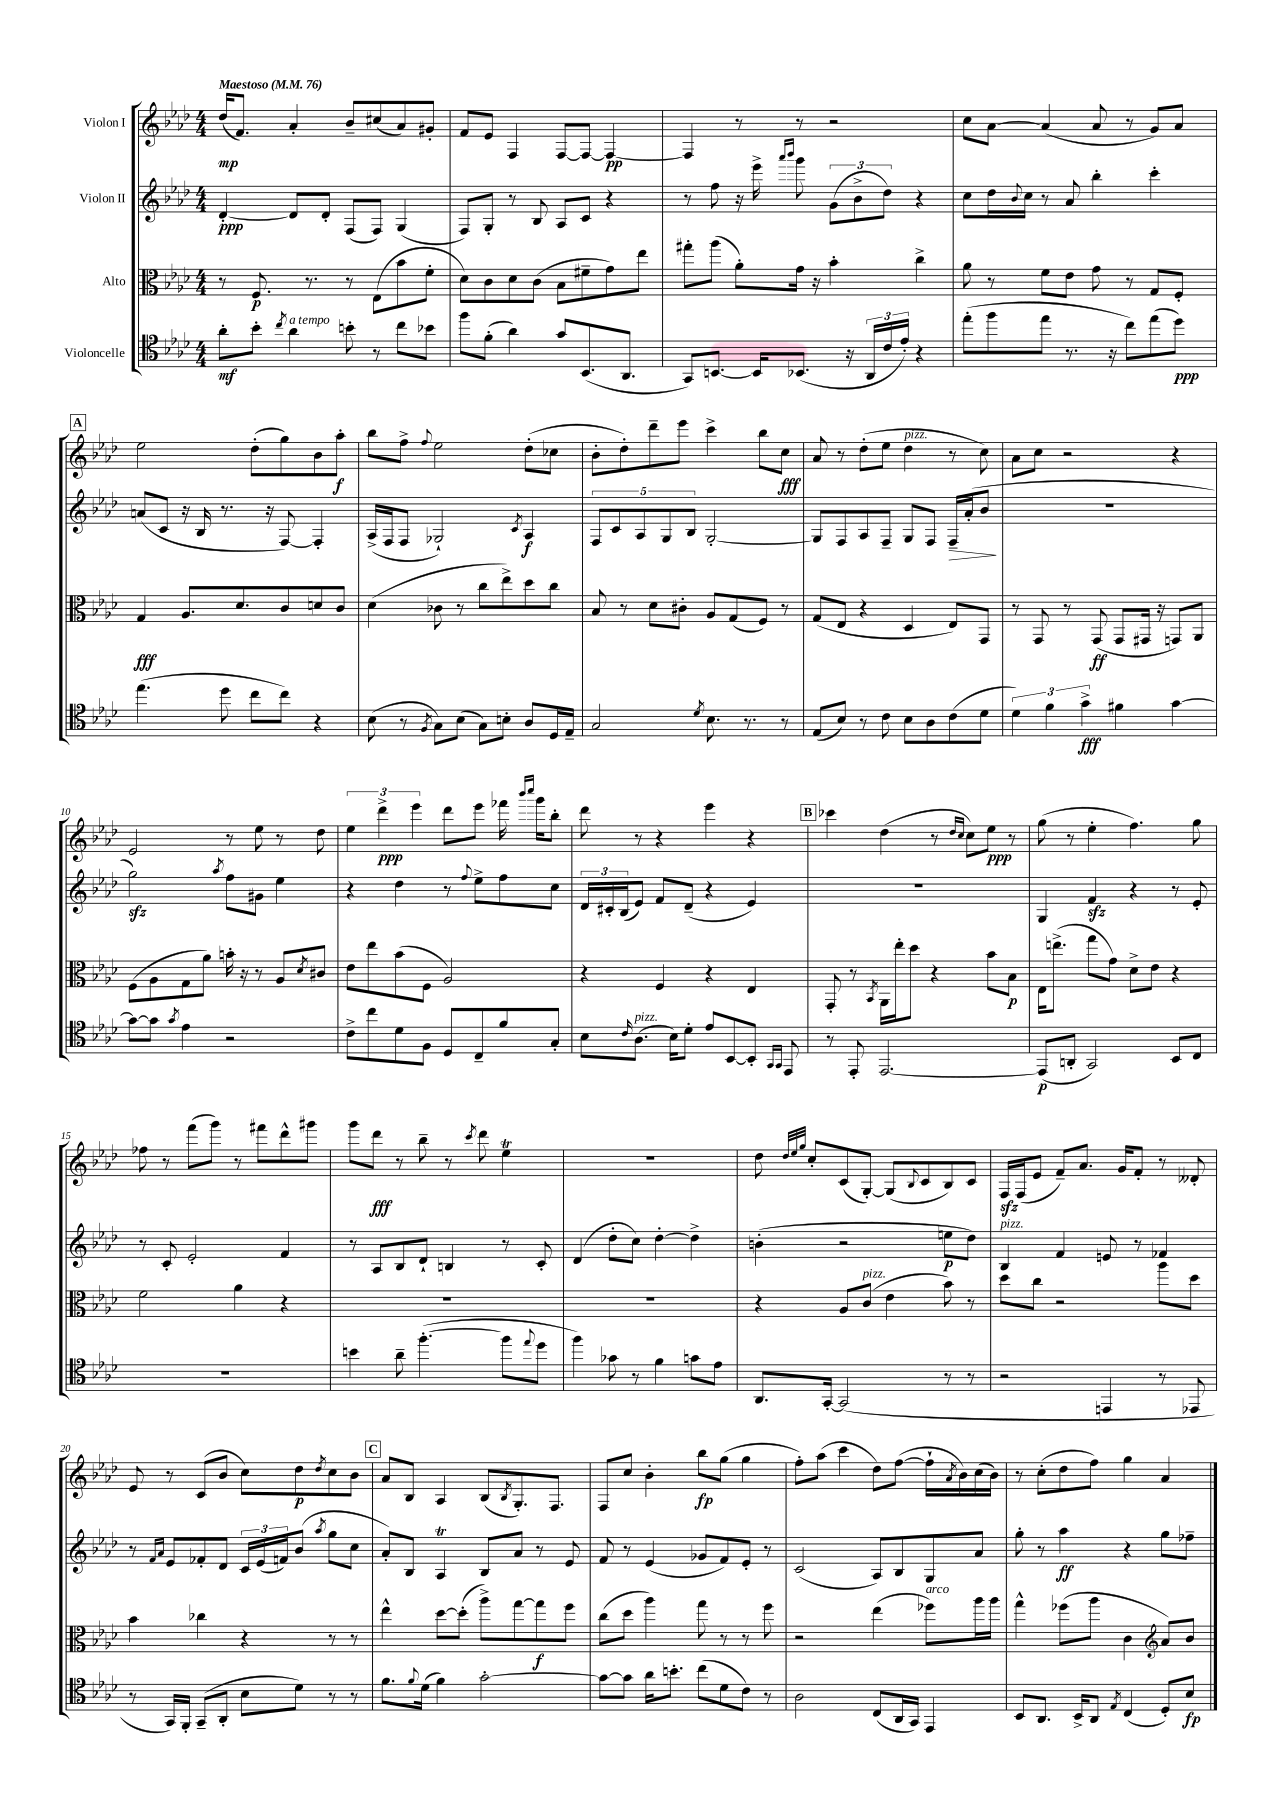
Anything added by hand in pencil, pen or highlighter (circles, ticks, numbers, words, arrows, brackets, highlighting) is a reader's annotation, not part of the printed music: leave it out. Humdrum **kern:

**kern	**dynam	**kern	**dynam	**kern	**dynam	**kern	**dynam
*part4	*part4	*part3	*part3	*part2	*part2	*part1	*part1
*staff4	*staff4	*staff3	*staff3	*staff2	*staff2	*staff1	*staff1
*I"Violoncelle	*	*I"Alto	*	*I"Violon II	*	*I"Violon I	*
*clefC4	*	*clefC3	*	*clefG2	*	*clefG2	*
*k[b-e-a-d-]	*	*k[b-e-a-d-]	*	*k[b-e-a-d-]	*	*k[b-e-a-d-]	*
*M4/4	*	*M4/4	*	*M4/4	*	*M4/4	*
*MM76	*	*MM76	*	*MM76	*	*MM76	*
=1	=1	=1	=1	=1	=1	=1	=1
!	!	!	!	!	!	!LO:TX:a:B:t=Maestoso	!
8a-'\L	mf	8r	.	[4d-'/	ppp	(16dd-/KL	mp
.	.	.	.	.	.	8.f/J)	.
8b-'\J	.	8.F/	p	.	.	.	.
8qcc/	.	.	.	.	.	.	.
!LO:TX:a:i:t=a tempo	!	!	!	!	!	!	!
4a-\	.	.	.	8d-/L]	.	4a-'/	.
.	.	8.r	.	.	.	.	.
.	.	.	.	8d-'/J	.	.	.
8bn'\	.	8r	.	(8F/L	.	8b-~/L	.
8r	.	(8E-\L	.	8F/J)	.	(8cc#X/	.
8cc\L	.	8b-\	.	(4G/	.	8a-/)	.
8b-X\J	.	8f'\J	.	.	.	8g#X'/J	.
=2	=2	=2	=2	=2	=2	=2	=2
8ff\L	.	8d-\L)	.	8F/L)	.	8f/L	.
(8f'\J	.	8c\	.	8G'/J	.	8e-/J	.
4a-\)	.	8d-\	.	8r	.	4F/	.
.	.	(8c\J	.	8B-/	.	.	.
8g/L	.	8B-\L	.	8A-/L	.	[8F/L	.
(8.BB-/	.	8f#X~\	.	8c/J	.	8F/J_	.
.	.	8g\)	.	4r	.	4F/_	pp
8.AA-/J	.	.	.	.	.	.	.
.	.	8ee-\J	.	.	.	.	.
=3	=3	=3	=3	=3	=3	=3	=3
8GG/L)	.	8gg#X'\L	.	8r	.	4F/]	.
[8.BBn/J	.	(8aa-\J	.	8ff\	.	.	.
.	.	8a-'\L)	.	16r	.	8r	.
16BB/KL]	.	.	.	16eee-^\	.	.	.
.	.	.	.	16qqaaa-/LL	.	.	.
.	.	.	.	16qqbbb-/JJ	.	.	.
(8.BB-X/J	.	16g\Jk	.	8ggg\	.	8r	.
.	.	16r	.	.	.	.	.
.	.	4b-'\	.	(12g\L	.	2r	.
16r	.	.	.	.	.	.	.
.	.	.	.	12b-^\	.	.	.
24AA-/LL	.	.	.	.	.	.	.
24c/	.	.	.	12dd-\J)	.	.	.
24e-'/JJ)	.	.	.	.	.	.	.
4r	.	4cc^\	.	4r	.	.	.
=4	=4	=4	=4	=4	=4	=4	=4
(8ee-'\L	.	8a-\	.	8cc\L	.	8cc\L	.
8ff\	.	8r	.	16dd-\L	.	[8a-\J	.
.	.	.	.	8qqb-/	.	.	.
.	.	.	.	16cc\JJ	.	.	.
8ee-\J	.	8f\L	.	8r	.	(4a-/]	.
8.r	.	8e-\J	.	8a-/	.	.	.
.	.	8g\	.	4bb-'\	.	8a-/	.
16r	.	.	.	.	.	.	.
8cc\L)	.	8r	.	.	.	8r	.
(8ee-\	.	8G/L	.	4ccc'\	.	8g/L)	.
8dd-\J)	ppp	8F'/J	.	.	.	8a-/J	.
!!LO:LB:g=z
!!LO:REH:place=s1:t=A
=5	=5	=5	=5	=5	=5	=5	=5
(4.ee-\	.	4G/	fff	(8an/L	.	2ee-\	.
.	.	.	.	8c/J	.	.	.
.	.	8.A-/L	.	16r	.	.	.
.	.	.	.	16B-/	.	.	.
8dd-\	.	.	.	8.r	.	.	.
.	.	8.d-/	.	.	.	.	.
8cc\L	.	.	.	.	.	(8dd-'\L	.
.	.	.	.	16r	.	.	.
8cc\J)	.	8c/	.	[8F/)	.	8gg\)	.
4r	.	8dn/	.	4F'/]	.	8b-\	.
.	.	8c/J	.	.	.	8aa-'\J	f
=6	=6	=6	=6	=6	=6	=6	=6
(8B-\	.	(4d-\	.	(16A-^/LL	.	8bb-\L	.
.	.	.	.	16F/J	.	.	.
8r	.	.	.	8F/J	.	8ff^\J	.
8qF/	.	.	.	.	.	8qqff/	.
8G\L)	.	8c-X\	.	2G-X`/)	.	2ee-\	.
(8B-\J	.	8r	.	.	.	.	.
8G\L)	.	8cc\L	.	.	.	.	.
8Bn'\J	.	8ee-^\)	.	.	.	.	.
.	.	.	.	8qc/	.	.	.
8A-/L	.	8dd-\	.	4A-/	f	(8dd-'\L	.
16D-/L	.	8cc\J	.	.	.	8cc-X\J	.
16E-~/JJ	.	.	.	.	.	.	.
=7	=7	=7	=7	=7	=7	=7	=7
2G/	.	8B-/	.	10F/L	.	8b-'\L	.
.	.	.	.	10c/	.	.	.
.	.	8r	.	.	.	8dd-'\)	.
.	.	.	.	10A-/	.	.	.
.	.	8d-\L	.	.	.	8ddd-~\	.
.	.	.	.	10G/	.	.	.
.	.	8c#X'\J	.	.	.	8eee-\J	.
.	.	.	.	10B-/J	.	.	.
8qd-/	.	.	.	.	.	.	.
8.B-\	.	8A-/L	.	[2G'/	.	4ccc^\	.
.	.	(8G/	.	.	.	.	.
8.r	.	.	.	.	.	.	.
.	.	8F/J)	.	.	.	8bb-\L	.
8r	.	8r	.	.	.	8cc\J	fff
=8	=8	=8	=8	=8	=8	=8	=8
(8E-/L	.	(8G/L	.	8G/L]	.	8a-/	.
8B-/J)	.	8E-/J	.	8F/	.	8r	.
8r	.	4r	.	8A-/	.	(8dd-'\L	.
8c\	.	.	.	8F~/J	.	8ee-\J	.
!	!	!	!	!	!	!LO:TX:a:i:t=pizz.	!
8B-\L	.	4D-/	.	8G/L	.	4dd-\	.
8A-\	.	.	.	8F/J	.	.	.
!	!	!	!	!	!LO:HP:b	!	!
(8c\	.	8E-/L)	.	16F~/LL	>	8r	.
.	.	.	.	(16a-'/J	.	.	.
8d-\J	.	8GG/J	.	8b-/J	.	8cc\)	.
.	.	.	.	.	]	.	.
=9	=9	=9	=9	=9	=9	=9	=9
6d-\)	.	8r	.	1r	.	8a-\L	.
.	.	8GG/	.	.	.	8cc\J	.
6f\	.	.	.	.	.	.	.
.	.	8r	.	.	.	2r	.
6g^\	fff	.	.	.	.	.	.
.	.	(8GG/	ff	.	.	.	.
4f#X\	.	8GG/L	.	.	.	.	.
.	.	16GG#X/Jk	.	.	.	.	.
.	.	16r	.	.	.	.	.
[4g\	.	8GGn/L)	.	.	.	4r	.
.	.	8AA-/J	.	.	.	.	.
!!LO:LB:g=z
=10	=10	=10	=10	=10	=10	=10	=10
8g\L_	.	(8F\L	.	2ggzz\)	.	2e-/	.
8g\J]	.	8A-\	.	.	.	.	.
8qg/	.	.	.	.	.	.	.
4e-\	.	8G\	.	.	.	.	.
.	.	8a-\J)	.	.	.	.	.
.	.	.	.	8qaa-/	.	.	.
2r	.	16bn'\	.	8ff\L	.	8r	.
.	.	16r	.	.	.	.	.
.	.	8r	.	8g#X\J	.	8ee-\	.
.	.	8A-/L	.	4ee-\	.	8r	.
.	.	8qd-/	.	.	.	.	.
.	.	8c#X/J	.	.	.	8dd-\	.
=11	=11	=11	=11	=11	=11	=11	=11
8c^\L	.	8e-\L	.	4r	.	6ee-\	.
8cc\	.	8ee-\	.	.	.	.	.
.	.	.	.	.	.	6ddd-^\	ppp
8d-\	.	(8b-\	.	4dd-\	.	.	.
.	.	.	.	.	.	6eee-\	.
8F\J	.	8F\J	.	.	.	.	.
8D-/L	.	2A-/)	.	8r	.	8ddd-\L	.
.	.	.	.	8qqff/	.	.	.
8C~/	.	.	.	8ee-^\L	.	8eee-\J	.
8f/	.	.	.	8ff\	.	16fff-X\	.
.	.	.	.	.	.	16qqbbb-/LL	.
.	.	.	.	.	.	16qqcccc/JJ	.
.	.	.	.	.	.	16ggg\KL	.
8G'/J	.	.	.	8cc\J	.	8bb-'\J	.
=12	=12	=12	=12	=12	=12	=12	=12
8B-\L	.	4r	.	24d-/LL	.	8ddd-\	.
.	.	.	.	24c#X'/	.	.	.
.	.	.	.	(24B-/J	.	.	.
16qqc/	.	.	.	.	.	.	.
!LO:TX:a:i:t=pizz.	!	!	!	!	!	!	!
(8.A-\J	.	.	.	8e-/J)	.	8r	.
.	.	4F/	.	8f/L	.	4r	.
16B-\KL)	.	.	.	.	.	.	.
8d-'\J	.	.	.	(8d-~/J	.	.	.
8e-/L	.	4r	.	4r	.	4eee-\	.
[8BB-/	.	.	.	.	.	.	.
8BB-'/J]	.	4E-/	.	4e-/)	.	4r	.
16qqGG/LL	.	.	.	.	.	.	.
16qqGG/JJ	.	.	.	.	.	.	.
8EE-/	.	.	.	.	.	.	.
!!LO:REH:place=s1:t=B
=13	=13	=13	=13	=13	=13	=13	=13
8r	.	8GG'/	.	1r	.	4ccc-X\	.
8EE-'/	.	8r	.	.	.	.	.
.	.	8qBB-/	.	.	.	.	.
[2.EE-/	.	16AA-\LL	.	.	.	(4dd-\	.
.	.	16ee-'\J	.	.	.	.	.
.	.	8dd-\J	.	.	.	.	.
.	.	4r	.	.	.	8r	.
.	.	.	.	.	.	16qqdd-/LL	.
.	.	.	.	.	.	16qqcc/JJ	.
.	.	.	.	.	.	8cc\L)	.
.	.	8b-\L	.	.	.	8ee-\J	ppp
.	.	8B-\J	p	.	.	8r	.
=14	=14	=14	=14	=14	=14	=14	=14
(8EE-/L]	p	16E-\KL	.	4G/	.	(8gg\	.
.	.	(8.een^\J	.	.	.	.	.
8AAn'/J	.	.	.	.	.	8r	.
2GG/)	.	8gg\L	.	4fzz/	.	4ee-'\	.
.	.	8g\J)	.	.	.	.	.
.	.	8d-^\L	.	4r	.	4.ff\)	.
.	.	8e-\J	.	.	.	.	.
8BB-/L	.	4r	.	8r	.	.	.
8C/J	.	.	.	8e-'/	.	8gg\	.
!!LO:LB:g=z
=15	=15	=15	=15	=15	=15	=15	=15
1r	.	2f\	.	8r	.	8ff-X\	.
.	.	.	.	8c'/	.	8r	.
.	.	.	.	2e-'/	.	(8fff\L	.
.	.	.	.	.	.	8ggg\J)	.
.	.	4a-\	.	.	.	8r	.
.	.	.	.	.	.	8fff#X\L	.
.	.	4r	.	4f/	.	8ddd-^^\	.
.	.	.	.	.	.	8ggg#X\J	.
=16	=16	=16	=16	=16	=16	=16	=16
4bn\	.	1r	.	8r	.	8ggg\L	.
.	.	.	.	8A-/L	.	8ddd-\J	fff
8a-~\	.	.	.	8B-/	.	8r	.
([4.ff'\	.	.	.	8d-`/J	.	8bb-~\	.
.	.	.	.	4Bn/	.	8r	.
.	.	.	.	.	.	8qccc/	.
.	.	.	.	.	.	8ddd-\	.
8ff\L]	.	.	.	8r	.	4ee-T\	.
8qqee-/	.	.	.	.	.	.	.
8dd-\J	.	.	.	8c'/	.	.	.
=17	=17	=17	=17	=17	=17	=17	=17
4ff\)	.	1r	.	(4d-/	.	1r	.
8g-X\	.	.	.	8dd-'\L	.	.	.
8r	.	.	.	8cc\J)	.	.	.
4f\	.	.	.	[4dd-'\	.	.	.
8gn\L	.	.	.	4dd-^\]	.	.	.
8e-\J	.	.	.	.	.	.	.
=18	=18	=18	=18	=18	=18	=18	=18
8.AA-/L	.	4r	.	(4bn'\	.	8dd-\	.
.	.	.	.	.	.	32qqdd-/LLL	.
.	.	.	.	.	.	32qqee-/	.
.	.	.	.	.	.	32qqgg/JJJ	.
.	.	.	.	.	.	8cc'/L	.
[16GG'/Jk	.	.	.	.	.	.	.
(2GG/]	.	8A-/L	.	2r	.	(8c/	.
!	!	!LO:TX:a:i:t=pizz.	!	!	!	!	!
.	.	(8c/J	.	.	.	[8G'/J)	.
.	.	4e-\	.	.	.	(8G/L]	.
.	.	.	.	.	.	8qqB-/	.
.	.	.	.	.	.	8c/	.
8r	.	8b-\)	.	8een\L	p	8B-/)	.
8r	.	8r	.	8dd-\J)	.	8c/J	.
=19	=19	=19	=19	=19	=19	=19	=19
!	!	!	!	!LO:TX:a:i:t=pizz.	!	!	!
2r	.	8dd-\L	.	4B-/	.	16Fzz/LL	.
.	.	.	.	.	.	(16F/J	.
.	.	8cc\J	.	.	.	8e-/J	.
.	.	2r	.	4f/	.	8f~/L)	.
.	.	.	.	.	.	8.a-/J	.
4EEn/	.	.	.	8en/	.	.	.
.	.	.	.	.	.	16g/KL	.
.	.	.	.	8r	.	8f'/J	.
8r	.	8aa-\L	.	4f-X/	.	8r	.
8EE-X/	.	8dd-\J	.	.	.	8d--X'/	.
!!LO:LB:g=z
=20	=20	=20	=20	=20	=20	=20	=20
8r	.	4b-\	.	8r	.	8e-/	.
.	.	.	.	16qqf/LL	.	.	.
.	.	.	.	16qqa-/JJ	.	.	.
16GG/LL)	.	.	.	8e-/L	.	8r	.
16FF'/JJ	.	.	.	.	.	.	.
(8GG~/L	.	4cc-X\	.	8f-X'/	.	(8c/L	.
8AA-'/J	.	.	.	8d-/J	.	8b-/J	.
8B-\L	.	4r	.	24c/LL	.	8cc\L)	.
.	.	.	.	(24e-/	.	.	.
.	.	.	.	24fn/J)	.	.	.
8d-\J)	.	.	.	(8b-/J	.	8dd-\	p
.	.	.	.	8qaa-/	.	8qdd-/	.
8r	.	8r	.	8gg\L	.	8cc\	.
8r	.	8r	.	8cc\J	.	8b-\J	.
!!LO:REH:place=s1:t=C
=21	=21	=21	=21	=21	=21	=21	=21
8.f\L	.	4ee-^^\	.	8a-'/L)	.	8a-/L	.
.	.	.	.	8B-/J	.	8B-/J	.
8qqf/	.	.	.	.	.	.	.
(16d-\Jk	.	.	.	.	.	.	.
4f\)	.	[8dd-\L	.	4A-T/	.	4A-/	.
.	.	(8dd-'\J]	.	.	.	.	.
[2g'\	.	8aa-^\L)	.	8B-/L	.	(8B-/L	.
.	.	.	.	.	.	8qB-/	.
.	.	[8gg\	.	8a-/J	.	8.G'/)	.
.	.	8gg\]	f	8r	.	.	.
.	.	.	.	.	.	8.F/J	.
.	.	8ff\J	.	8e-/	.	.	.
=22	=22	=22	=22	=22	=22	=22	=22
8g\L_	.	(8cc\L	.	8f/	.	8F/L	.
8g\J]	.	8dd-\J	.	8r	.	8cc/J	.
16a-\KL	.	4aa-\)	.	(4e-/	.	4b-'\	.
8.bn'\J	.	.	.	.	.	.	.
(8cc\L	.	8gg\	.	8g-X/L	.	8bb-\L	fp
8d-\	.	8r	.	8f/)	.	(8gg\J	.
8c\J)	.	8r	.	8e-'/J	.	4gg\	.
8r	.	8ff\	.	8r	.	.	.
=23	=23	=23	=23	=23	=23	=23	=23
2A-\	.	2r	.	(2c/	.	8ff'\L)	.
.	.	.	.	.	.	(8aa-\J	.
.	.	.	.	.	.	4ccc\	.
(8C/L	.	(4ee-\	.	8A-/L)	.	8dd-\L)	.
16AA-/L	.	.	.	8B-/	.	([8ff\J	.
16GG/JJ)	.	.	.	.	.	.	.
!	!	!LO:TX:a:i:t=arco	!	!	!	!	!
4EE-/	.	8ff-X\L)	.	8G/	.	16ff`\LL]	.
.	.	.	.	.	.	8qa-/	.
.	.	.	.	.	.	16b-\)	.
.	.	16aa-\L	.	8a-/J	.	(16cc\	.
.	.	16aa-\JJ	.	.	.	16b-\JJ)	.
=24	=24	=24	=24	=24	=24	=24	=24
8BB-/L	.	4gg^^\	.	8gg'\	.	8r	.
8.AA-/J	.	.	.	8r	.	(8cc'\L	.
.	.	(8ff-X\L	.	4aa-\	ff	8dd-\	.
16BB-^/KL	.	.	.	.	.	.	.
8AA-/J	.	8aa-\J	.	.	.	8ff\J)	.
8qE-/	.	.	.	.	.	.	.
(4C/	.	4c\	.	4r	.	4gg\	.
*	*	*clefG2	*	*	*	*	*
8D-'/L)	.	8a-/L)	.	8gg\L	.	4a-/	.
8B-/J	fp	8b-/J	.	8ff-X~\J	.	.	.
==	==	==	==	==	==	==	==
*-	*-	*-	*-	*-	*-	*-	*-
